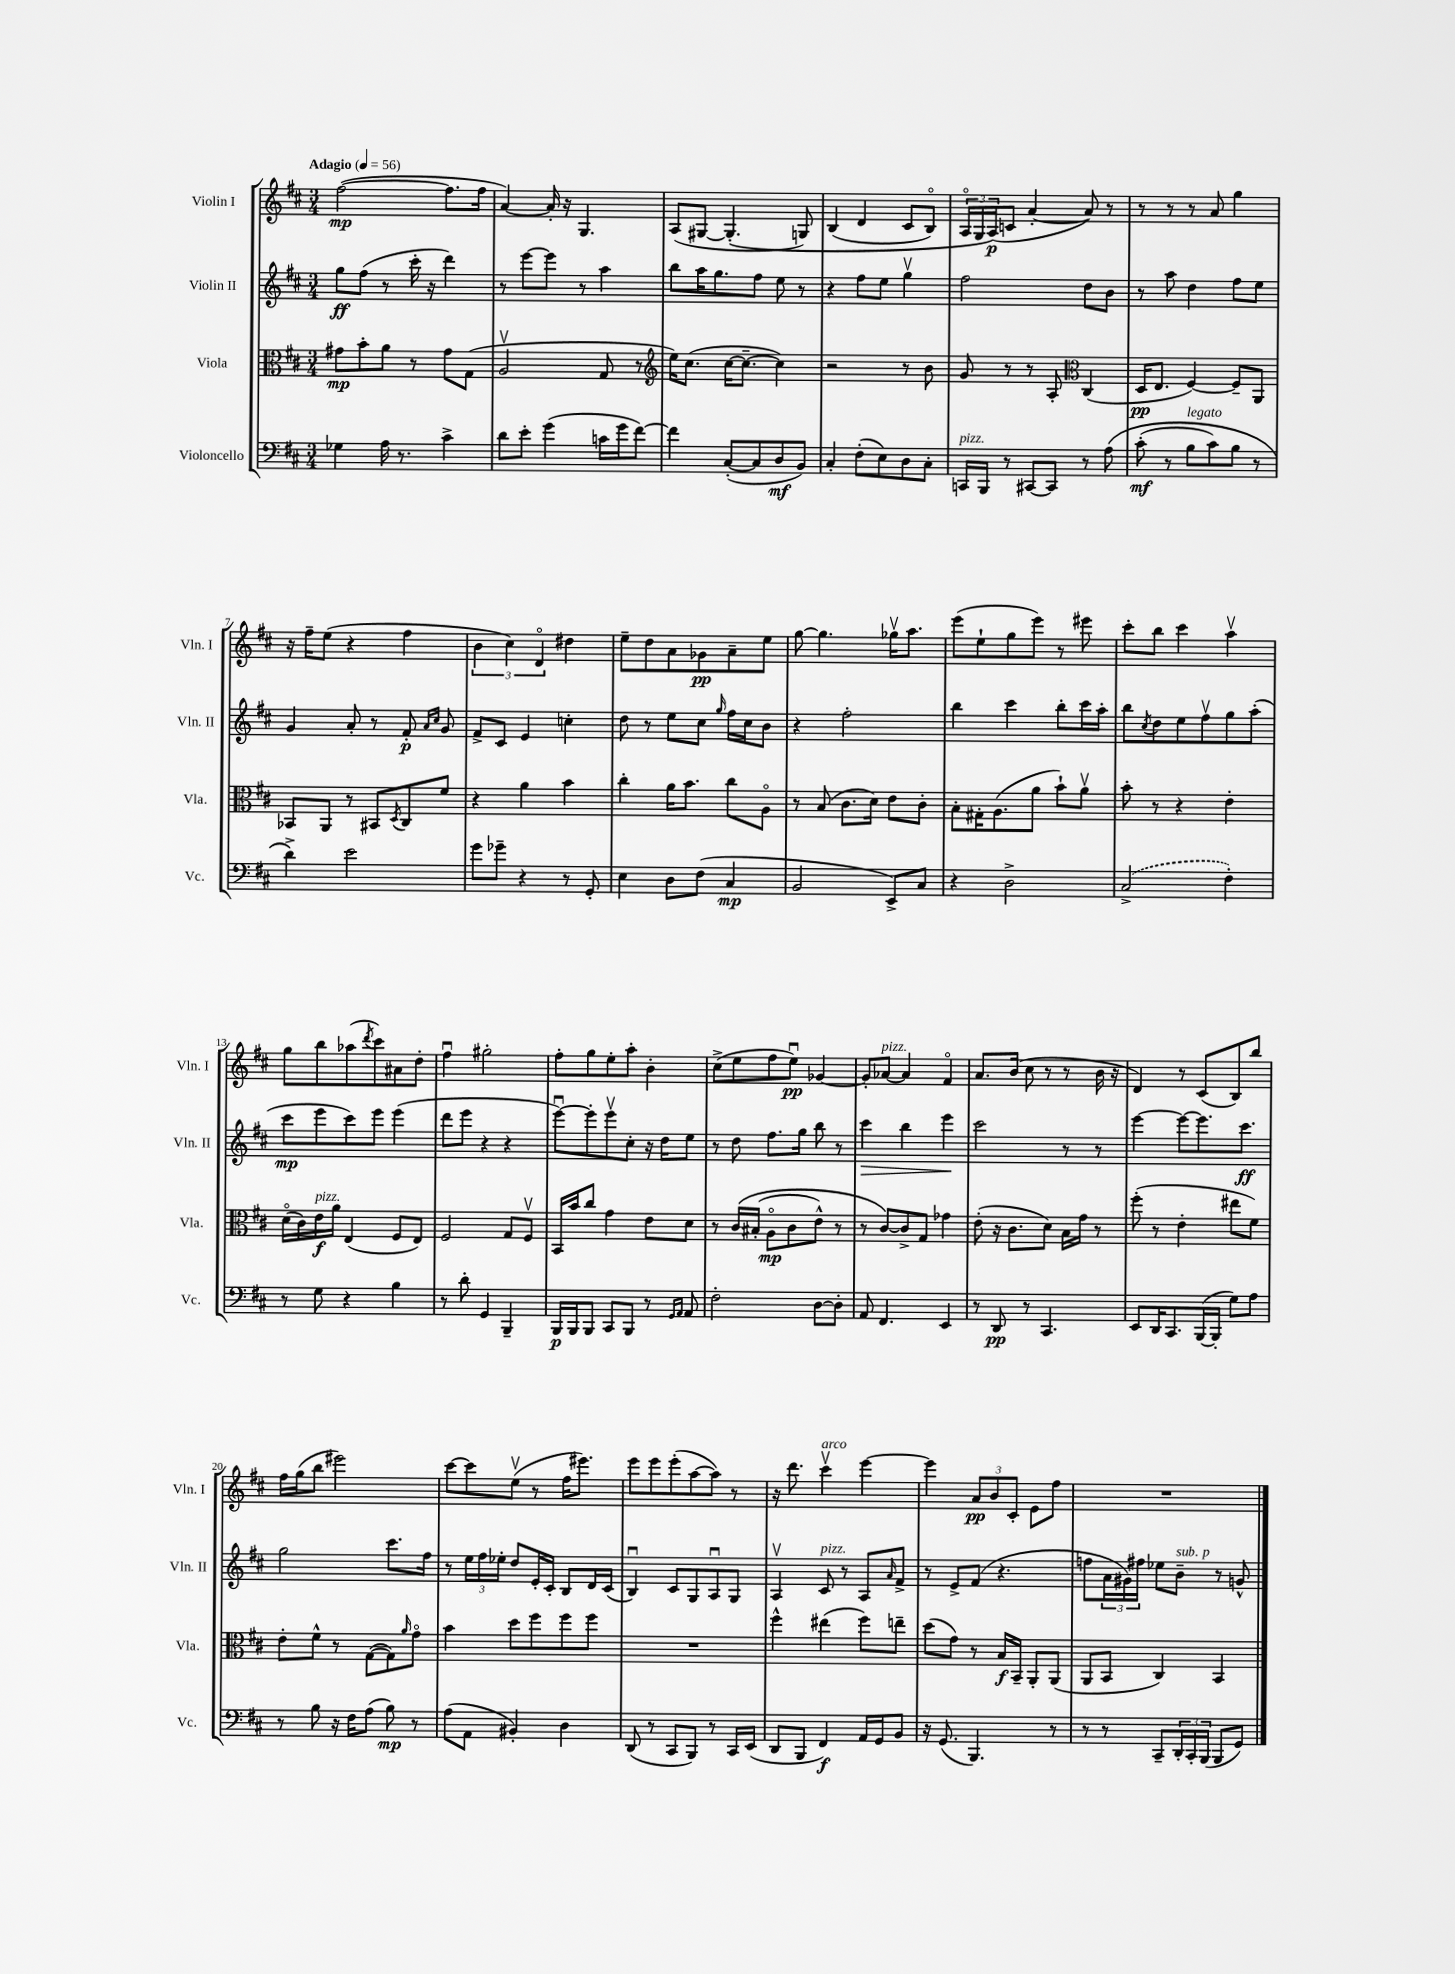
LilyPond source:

<<
\new StaffGroup <<
\new Staff = "s0" \with { instrumentName = "Violin I" shortInstrumentName = "Vln. I" } {
    \clef treble \key d \major \numericTimeSignature \time 3/4 \tempo "Adagio" 4 = 56
    fis''2~\mp( fis''8. fis''16 |
    a'4~) a'16-. r16 g4. |
    a8( gis8~ gis4.-.\( g8) |
    b4( d'4 cis'8 b8\flageolet) |
    \tuplet 3/2 { a16\flageolet g16 a16\p(\) } c'8 a'4~-. a'8) r8 |
    r8 r8 r8 a'8 g''4 |
    r16 fis''16-- e''8( r4 fis''4 |
    \tuplet 3/2 { b'4 cis''4) d'4\flageolet } dis''4 |
    e''8-- d''8 a'8 ges'8\pp a'8-- e''8 |
    g''8~ g''4. ges''16\upbow a''8. |
    e'''8( e''8-! g''8 e'''8) r8 eis'''8 |
    cis'''8-. b''8 cis'''4 a''4\upbow |
    g''8 b''8 aes''8( \acciaccatura { d'''8 } cis'''8) ais'8 d''8-. |
    fis''4\downbow gis''2-. |
    fis''8-. g''8 e''8-. a''8-. b'4-. |
    cis''8->( e''8 fis''8 e''8\downbow\pp) ges'4~ |
    ges'8-. aes'8~^\markup { \italic "pizz." } aes'4 fis'4\flageolet |
    a'8. b'16( cis''8 r8 r8 b'16 r16 |
    d'4) r8 cis'8( b8) b''8 |
    fis''16 g''16( b''8 eis'''2) |
    cis'''8~ cis'''8 e''8\upbow( r8 fis''16 eis'''8.) |
    e'''8 e'''8 e'''8-.( a''8~ a''8) r8 |
    r16 d'''8. cis'''4\upbow^\markup { \italic "arco" } e'''4~ |
    e'''4 \tuplet 3/2 { a'8\pp b'8 cis'8-. } e'8 fis''8 |
    R2. \bar "|." |
}
\new Staff = "s1" \with { instrumentName = "Violin II" shortInstrumentName = "Vln. II" } {
    \clef treble \key d \major \numericTimeSignature \time 3/4
    g''8\ff fis''8( r8 cis'''16-. r16 d'''4) |
    r8 e'''8~ e'''8 r8 a''4 |
    b''8 a''16 g''8. fis''8 e''8 r8 |
    r4 fis''8 e''8 g''4\upbow |
    fis''2 d''8 b'8 |
    r8 a''8 d''4 fis''8 e''8 |
    g'4 a'8-. r8 fis'8-.\p \grace { a'16 cis''16 } g'8 |
    fis'8-> cis'8 e'4 c''4-. |
    d''8 r8 e''8 cis''8 \grace { g''16 } fis''16 cis''16 b'8 |
    r4 fis''2-. |
    b''4 cis'''4 b''8-. cis'''16 a''16-. |
    b''8 \acciaccatura { cis''8 } d''8 e''8 fis''8\upbow g''8 a''8-.( |
    cis'''8\mp e'''8 cis'''8) e'''8 e'''4( |
    d'''8 e'''8 r4 r4 |
    e'''8~\downbow) e'''8-. e'''8\upbow cis''8-. r16 d''16 e''8 |
    r8 d''8 fis''8. g''16 b''8 r8 |
    cis'''4\> b''4 e'''4\! |
    cis'''2 r8 r8 |
    e'''4~ e'''8~ e'''8. cis'''8.\ff |
    g''2 cis'''8. fis''16 |
    r8 \tuplet 3/2 { e''16 fis''16 ees''16-. } d''8 e'16-. cis'16-. b8 d'16 cis'16( |
    b4\downbow) cis'8 g8 a8\downbow g8 |
    a4\upbow cis'8^\markup { \italic "pizz." } r8 a8 \grace { a'16 } fis'8-> |
    r8 e'8-> fis'8( r4. |
    f''8 \tuplet 3/2 { a'16 gis'16) fis''16 } ees''8 b'8--^\markup { \italic "sub. p" } r8 g'8-^ \bar "|." |
}
\new Staff = "s2" \with { instrumentName = "Viola" shortInstrumentName = "Vla." } {
    \clef alto \key d \major \numericTimeSignature \time 3/4
    gis'8\mp b'8-. a'8 r8 gis'8 g8( |
    a2\upbow g8 r8 |
    \clef treble e''16) cis''8.( cis''16~ cis''8.~-- cis''4) |
    r2 r8 b'8 |
    g'8 r8 r8 a8-. \clef alto cis4( |
    d16\pp e8. fis4~) fis8-- a,8 |
    bes,8 a,8 r8 bis,8 \acciaccatura { d8 } cis8 fis'8 |
    r4 a'4 b'4 |
    cis''4-. a'16 b'8. cis''8 a8\flageolet |
    r8 b8( cis'8. d'16) e'8 cis'8-. |
    b8-. gis16-. a8.( a'8 b'8-!) a'8\upbow |
    b'8-. r8 r4 e'4-. |
    d'16\flageolet( cis'16) e'16\f^\markup { \italic "pizz." } a'16 e4( fis8 e8) |
    fis2 g8 fis8\upbow |
    b,16 b'16 cis''8 g'4 e'8 d'8 |
    r8 cis'16\( bis16-.( a8\flageolet\mp cis'8 e'8-^) r8 |
    r8 cis'8~\) cis'8-> g8 ges'4 |
    e'8-.( r16 cis'8. d'8) b16 g'16 r8 |
    fis''8-.( r8 e'4-. eis''8 fis'8) |
    e'8-. fis'8-^ r8 g8~( g8) \grace { a'16 } g'8\flageolet |
    b'4 d''8 fis''8 fis''8 fis''8 |
    R2. |
    fis''4-^ eis''4( fis''8) e''8-- |
    d''8( g'8) r8 b16\f b,16-- a,8-. a,8( |
    a,8 b,8 cis4) b,4 \bar "|." |
}
\new Staff = "s3" \with { instrumentName = "Violoncello" shortInstrumentName = "Vc." } {
    \clef bass \key d \major \numericTimeSignature \time 3/4
    ges4 a16 r8. cis'4-> |
    d'8 e'8-. g'4( c'16 g'16 fis'8~) |
    fis'4 cis8~-.( cis8 d8\mf b,8) |
    cis4-. fis8-.( e8) d8 cis8-. |
    c,16^\markup { \italic "pizz." } b,,16 r8 cis,8~ cis,8 r8 a8\( |
    cis'8-.\mf( r8 b8^\markup { \italic "legato" } cis'8) b8 r8 |
    d'4->\) e'2 |
    g'8 ges'8-- r4 r8 g,8-. |
    e4 d8 fis8( cis4\mp |
    b,2 e,8->) cis8 |
    r4 d2-> |
    \once \slurDashed cis2->( fis4-.) |
    r8 g8 r4 b4 |
    r8 d'8-. g,4 b,,4-- |
    b,,16\p b,,16 b,,8 cis,8 b,,8 r8 \grace { g,16 a,16 } a,8 |
    fis2-. d8~ d8-. |
    a,8 fis,4. e,4 |
    r8 d,8\pp r8 cis,4. |
    e,8 d,16 cis,8. b,,16~( b,,16-. g8) a8 |
    r8 b8 r16 fis16 a8( b8\mp) r8 |
    a8( a,8 bis,4-.) d4 |
    d,8( r8 cis,8 b,,8) r8 cis,16 e,16( |
    d,8 b,,8 fis,4\f) a,16 g,16 b,8 |
    r16 g,8.( b,,4.) r8 |
    r8 r8 cis,8-- \tuplet 3/2 { d,16-. cis,16-. b,,16( } b,,8 g,8) \bar "|." |
}
>>
>>
